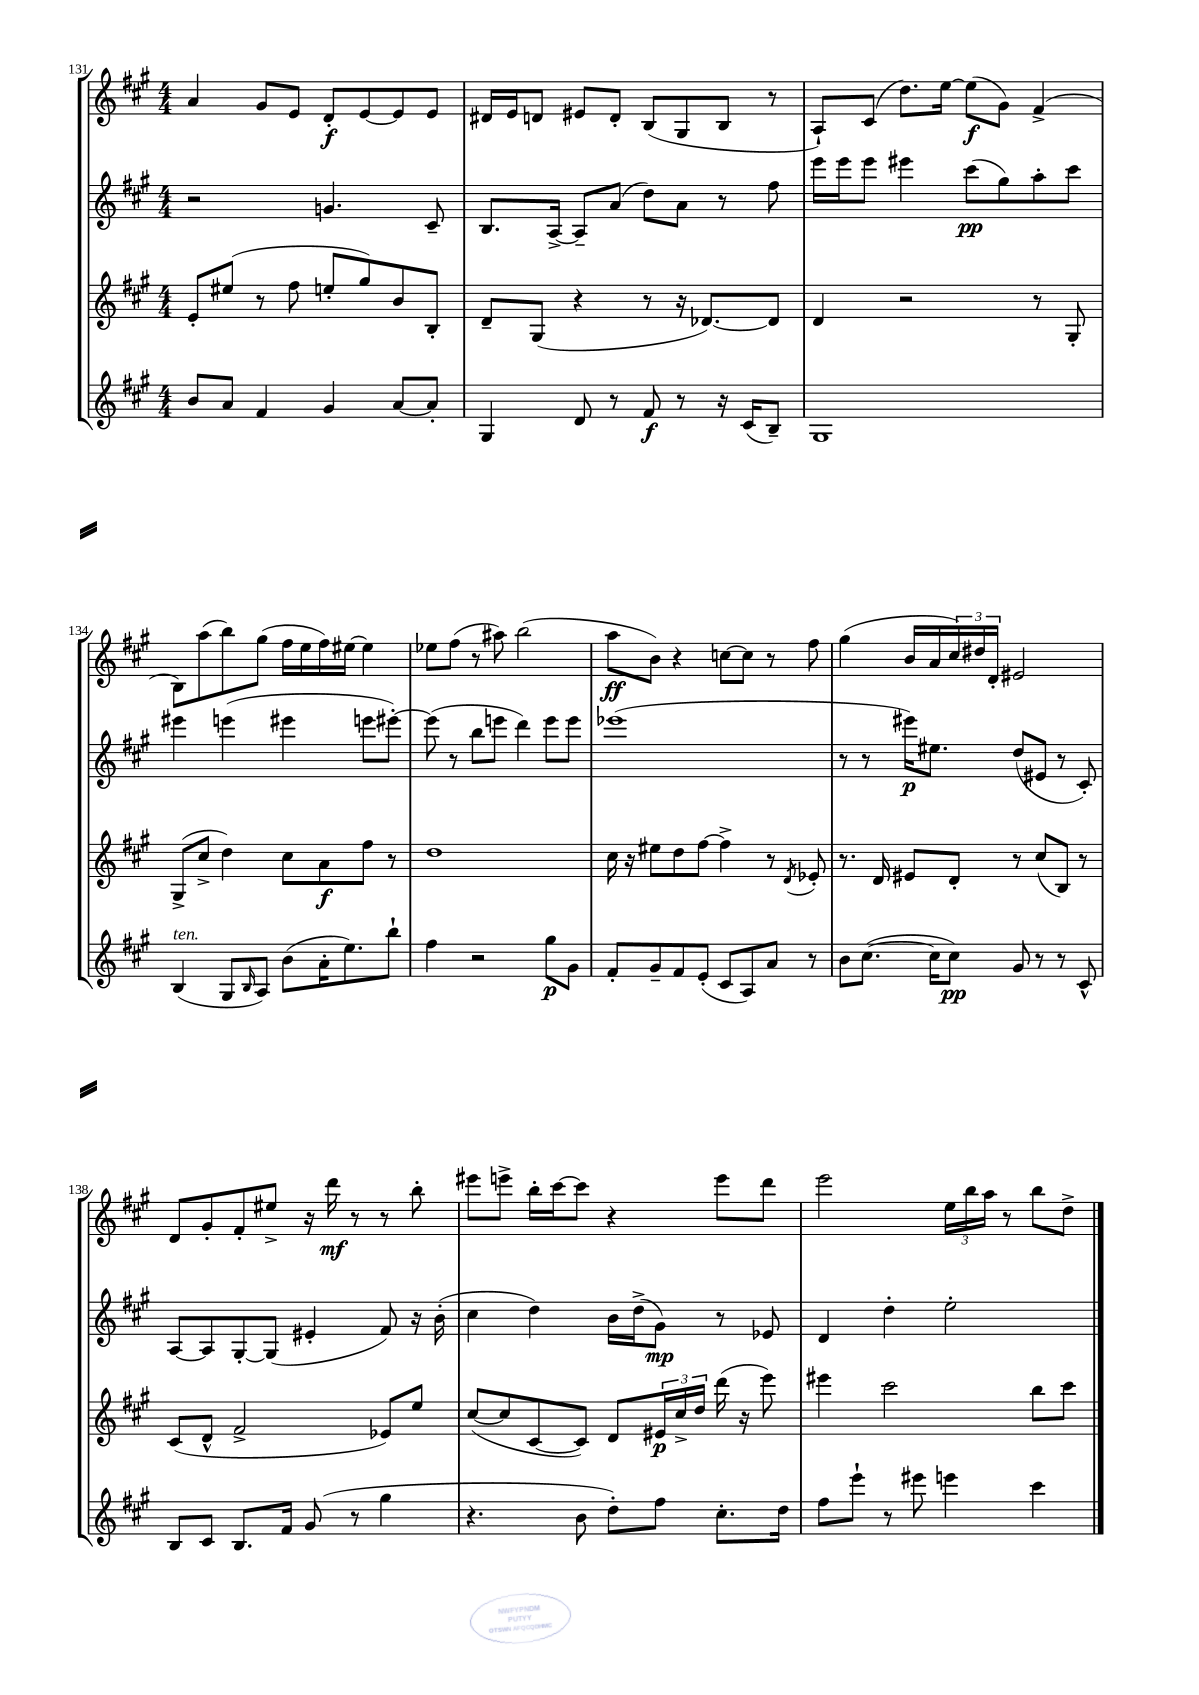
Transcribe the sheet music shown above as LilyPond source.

<<
\new StaffGroup <<
\new Staff = "s0" {
    \clef treble \key a \major \numericTimeSignature \time 4/4
    a'4 gis'8 e'8 d'8-.\f e'8~ e'8 e'8 |
    dis'16 e'16 d'8 eis'8 d'8-. b8( gis8 b8 r8 |
    a8-!) cis'8( d''8.) e''16~ e''8\f( gis'8) fis'4->( |
    b8) a''8( b''8) gis''8( fis''16 e''16 fis''16) eis''16~ eis''4 |
    ees''8 fis''8( r8 ais''8) b''2( |
    a''8\ff b'8) r4 c''8~ c''8 r8 fis''8 |
    gis''4( b'16 a'16 \tuplet 3/2 { cis''16) dis''16 d'16-. } eis'2 |
    d'8 gis'8-. fis'8-. eis''8-> r16 d'''16\mf r8 r8 b''8-. |
    eis'''8 e'''8-> b''16-. cis'''16~ cis'''8 r4 e'''8 d'''8 |
    e'''2 \tuplet 3/2 { e''16 b''16 a''16 } r8 b''8 d''8-> \bar "|." |
}
\new Staff = "s1" {
    \clef treble \key a \major \numericTimeSignature \time 4/4
    r2 g'4. cis'8-- |
    b8. a16~-> a8-- a'8( d''8) a'8 r8 fis''8 |
    e'''16 e'''16 e'''8 eis'''4 cis'''8\pp( gis''8) a''8-. cis'''8 |
    eis'''4 e'''4( eis'''4 e'''8 eis'''8~-.) |
    eis'''8( r8 b''8 e'''8 d'''4) e'''8 e'''8 |
    ees'''1( |
    r8 r8 eis'''16\p) eis''8. d''8( eis'8 r8 cis'8-.) |
    a8~ a8 gis8~-. gis8( eis'4-. fis'8) r16 b'16-.( |
    cis''4 d''4) b'16 d''16->( gis'8\mp) r8 ees'8 |
    d'4 d''4-. e''2-. \bar "|." |
}
\new Staff = "s2" {
    \clef treble \key a \major \numericTimeSignature \time 4/4
    e'8-. eis''8( r8 fis''8 e''8-. gis''8) b'8 b8-. |
    d'8-- gis8( r4 r8 r16 des'8.~) des'8 |
    d'4 r2 r8 gis8-. |
    gis8->( cis''8-> d''4) cis''8 a'8\f fis''8 r8 |
    d''1 |
    cis''16 r16 eis''8 d''8 fis''8~ fis''4-> r8 \acciaccatura { d'8 } ees'8-. |
    r8. d'16 eis'8 d'8-. r8 cis''8( b8) r8 |
    cis'8( d'8-^ fis'2-> ees'8) e''8 |
    cis''8~( cis''8 cis'8~ cis'8) d'8 \tuplet 3/2 { eis'16\p cis''16-> d''16 } d'''16( r16 e'''8) |
    eis'''4 cis'''2 b''8 cis'''8 \bar "|." |
}
\new Staff = "s3" {
    \clef treble \key a \major \numericTimeSignature \time 4/4
    b'8 a'8 fis'4 gis'4 a'8~ a'8-. |
    gis4 d'8 r8 fis'8\f r8 r16 cis'16( b8--) |
    gis1 |
    b4^\markup { \italic "ten." }( gis8 \grace { b16 } a8) b'8( a'16-. e''8.) b''8-! |
    fis''4 r2 gis''8\p gis'8 |
    fis'8-. gis'8-- fis'8 e'8-.( cis'8 a8) a'8 r8 |
    b'8 cis''8.~( cis''16 cis''8\pp) gis'8 r8 r8 cis'8-^ |
    b8 cis'8 b8. fis'16 gis'8( r8 gis''4 |
    r4. b'8 d''8-.) fis''8 cis''8.-. d''16 |
    fis''8 e'''8-! r8 eis'''8 e'''4 cis'''4 \bar "|." |
}
>>
>>
\layout { \context { \Score currentBarNumber = #131 } }
